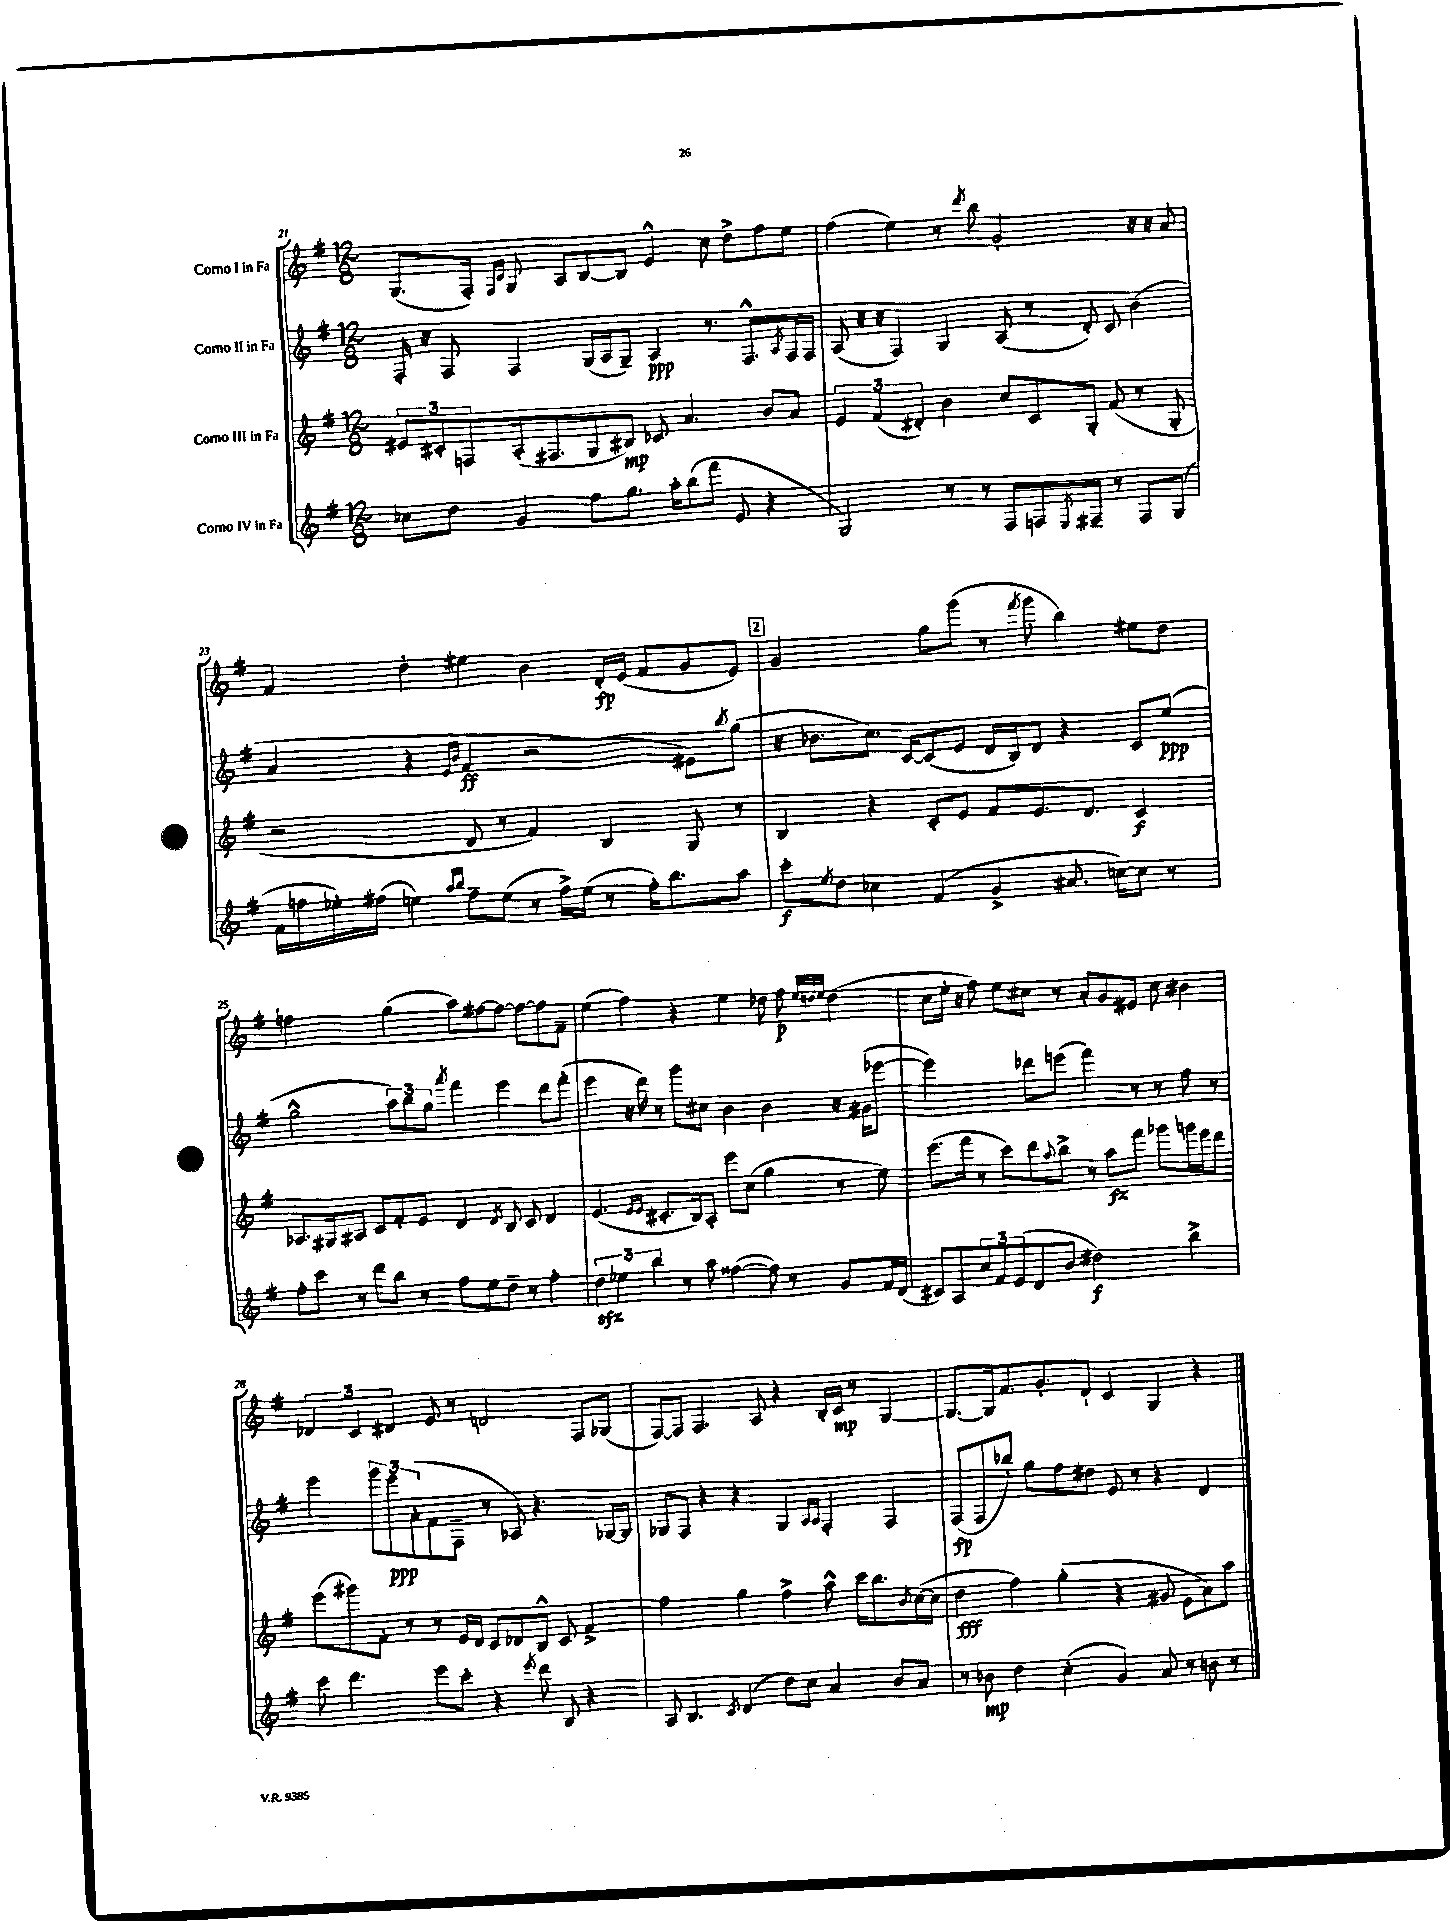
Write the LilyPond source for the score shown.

<<
\new StaffGroup <<
\new Staff = "s0" \with { instrumentName = "Corno I in Fa" } {
    \clef treble \key g \major \numericTimeSignature \time 12/8
    g8.( fis16-.) \grace { fis16 c'16 } g8 a8 b8~ b8 e'4-^ c''8 d''8-> fis''8 e''8 |
    fis''4( e''4) r8 \acciaccatura { d'''8 } b''8 g'2-. r16 r16 a'8 |
    fis'4 d''4-. eis''4 b'4 d'16-.\fp e'16( fis'8 g'8 e'8) |
    \mark \markup { \box "2" } g'2 g''8 g'''8( r8 \acciaccatura { fis'''8 } g'''8 b''4) eis''8 d''8 |
    f''2 g''4( a''8) fis''8~ fis''8~ fis''8~ fis''8 fis'8-- |
    e''4( fis''4) r4 e''4 des''8 fis''8\p \grace { e''32 d''32 e''32 } d''4( |
    c''8 e''16-. r16 fis''8) e''8 cis''8 r8 a'8-. g'8 eis'8 cis''8 bis'4 |
    \tuplet 3/2 { des'4 c'4 dis'4 } e'8 r8 d'2 fis8 ges8( |
    fis8~) fis8 fis4. a8 r4 b16-. c'16\mp r8 g4~ |
    g8.~ g16 fis'8. g'8.-. d'8-! c'4 g4 r4 \bar "|." |
}
\new Staff = "s1" \with { instrumentName = "Corno II in Fa" } {
    \clef treble \key g \major \numericTimeSignature \time 12/8
    fis16-. r16 fis8 fis4 g16( a16 g8--) a4\ppp r8. fis8.-^ \acciaccatura { a8 } fis16 fis16 |
    a8( r16 r16 fis4) g4 a8( r8 d'8-.) c'8 b'4( |
    a'4 r4 \grace { e'16 b'16 } fis'4\ff r2 eis'8) \acciaccatura { b''8 } g''8( |
    \mark \markup { \box "2" } r16 bes'8. c''8.) c'16~ c'8( e'8 d'16 b16) d'8 r4 c'8 e''8\ppp( |
    g''2-^ \tuplet 3/2 { a''8) b''8 g''8 } \acciaccatura { a'''8 } fis'''4 e'''4 d'''8 fis'''8-.( |
    e'''4 r16 d'''16) r8 g'''8 cis''8 b'4 b'4 r16 gis'16( ees'''8~ |
    ees'''2) des'''8 e'''8( fis'''4) r8 r8 fis''8 r8 |
    e'''4 \tuplet 3/2 { g'''8 e'''8\ppp a'8-.( } fis'8 fis8-- r8 aes8) r4. ges16~ ges16 |
    ges8 fis8 r4 r4 ges4 \grace { a16 a16 } fis4-. fis4 |
    fis8\fp( fis8 bes''8-.) g''8 fis''8 dis''8 e'8 r8 r4 d'4 \bar "|." |
}
\new Staff = "s2" \with { instrumentName = "Corno III in Fa" } {
    \clef treble \key g \major \numericTimeSignature \time 12/8
    \tuplet 3/2 { eis'8 cis'8-. f8 } a16-.( fis8. g8 bis8\mp) ces'8 a'4. b'8 a'8 |
    \tuplet 3/2 { e'4 fis'4( dis'4-.) } b'4 c''8 c'8 g8-. fis'8( r8 g8-. |
    r2 d'8 r8 fis'4) b4 g8 r8 |
    \mark \markup { \box "2" } b4 r4 c'8-. e'8 fis'8 e'8. d'8. c'4\f |
    aes8. gis16 ais8 c'8 fis'8-. e'8 d'4 \acciaccatura { d'8 } b8 c'8 d'4 |
    e'4.( \grace { e'16 e'16 } cis'8.-. b16) a8-. e'''8 c''8( g''4 r8 e''8) |
    e'''8.( fis'''16 r8 c'''8) d'''8 \appoggiatura { a''8 } b''8-> r8 a''8\fz fis'''8 ges'''8 g'''16 e'''16 d'''8 |
    e'''8( gis'''8) fis'8-. r8 r8 e'16 d'16 c'8 des'8 b8-^ c'8 fis'4-> |
    fis''2 g''4 fis''4-> a''8-^ c'''16 b''8. \acciaccatura { b'8 } c''16~( c''16 |
    d''4\fff fis''4) g''4-.( r4 gis'8 e'8 a'8) a''8 \bar "|." |
}
\new Staff = "s3" \with { instrumentName = "Corno IV in Fa" } {
    \clef treble \key g \major \numericTimeSignature \time 12/8
    ces''8 d''8 g'4 fis''8 g''8. a''16-. b''8( fis'''8 e'8 r4 |
    g2) r8 r8 fis8 f8 \acciaccatura { e8 } fis8-- r8 fis8 g8( |
    fis'16 f''16 ees''16-.) fis''16( e''4) \grace { a''16 b''16 } fis''8-- e''8( r8 fis''16->) e''16( r8 fis''16-.) b''8. a''8 |
    \mark \markup { \box "2" } c'''8-.\f \acciaccatura { e''8 } d''8 ces''4 fis'4( g'4-> ais'8. c''16~) c''8 r8 |
    fis''8-. c'''8 r8 d'''8 b''8 r8 fis''8 e''8 d''8-- r8 fis''4-. |
    \tuplet 3/2 { d''4\sfz ees''4 b''4 } r8 a''8 fisis''4~( fisis''8) r8 g'8 fis'16 d'16( |
    cis'8) a8 \tuplet 3/2 { c''8 fis'8 e'8( } d'8 b'8 dis''2\f) b''4-> |
    c'''8 d'''4. e'''8 c'''8-. r4 \acciaccatura { e'''8 } d'''8 b8 r4 |
    a8 b4. \acciaccatura { c'8 } d'4( d''8) c''8 a'4 b'8 a'8 |
    r8 bes'8\mp d''4 c''4-.( g'4) a'8 r8 b'8 r8 \bar "|." |
}
>>
>>
\layout { \context { \Score currentBarNumber = #21 } }
